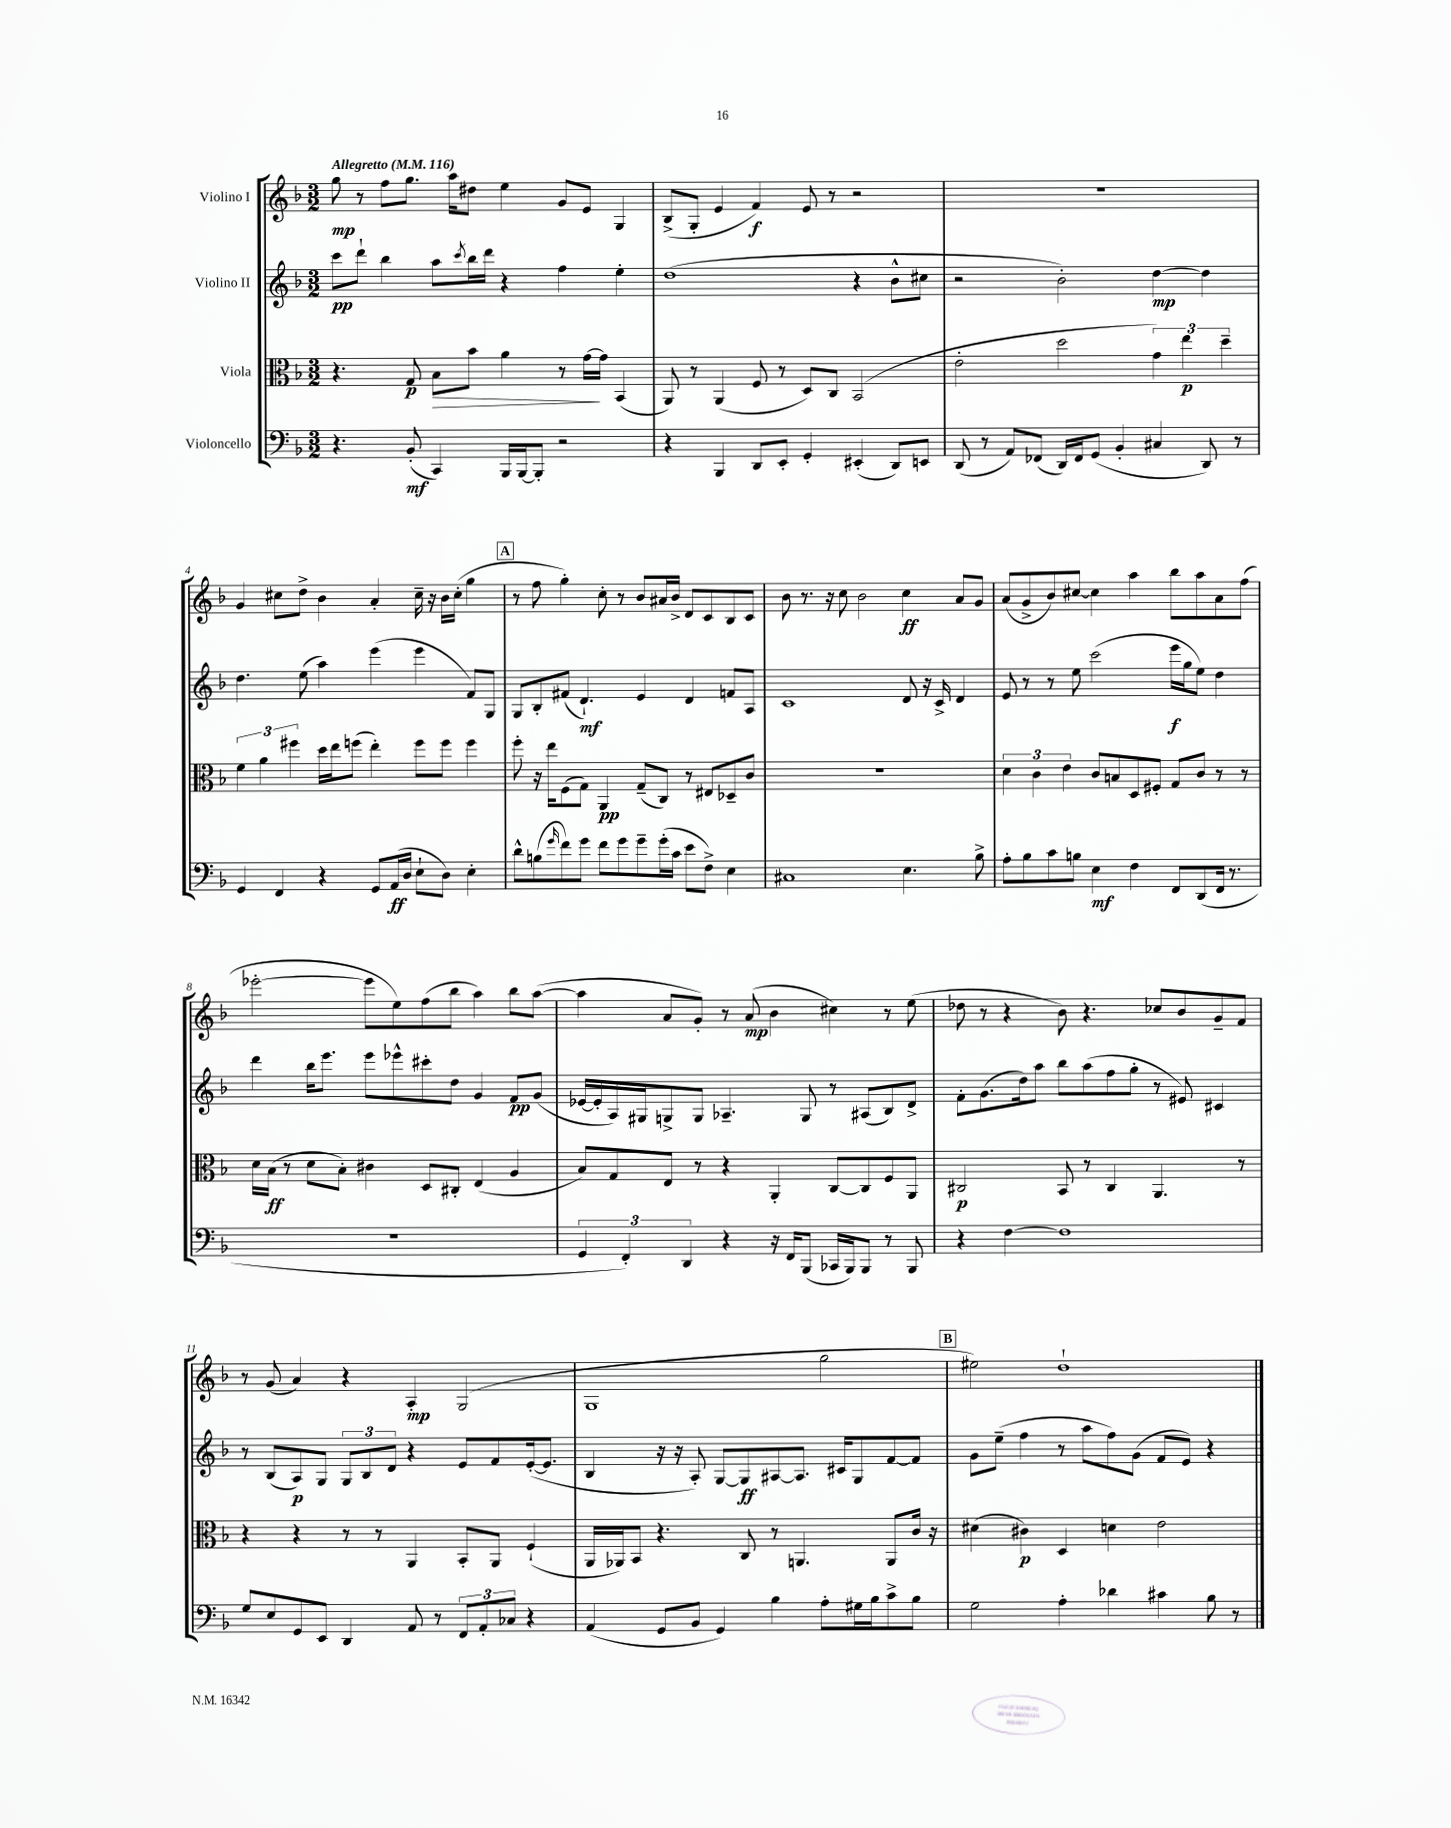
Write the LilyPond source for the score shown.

<<
\new StaffGroup <<
\new Staff = "s0" \with { instrumentName = "Violino I" } {
    \clef treble \key f \major \numericTimeSignature \time 3/2 \tempo "Allegretto" 4 = 116
    g''8\mp r8 f''8 g''8. a''16 dis''8 e''4 g'8 e'8 g4 |
    bes8->( g8-. e'4 f'4\f) e'8 r8 r2 |
    R1. |
    g'4 cis''8 d''8-> bes'4 a'4-. cis''16-- r16 bes'16 cis''16-.( g''4 |
    \mark \markup { \box "A" } r8 f''8 g''4-.) c''8-. r8 bes'8 ais'16 bes'16-> d'8 c'8 bes8 c'8 |
    bes'8 r8. r16 c''8 bes'2 c''4\ff a'8 g'8 |
    a'8( g'8-> bes'8) cis''8~ cis''4 a''4 bes''8 a''8 a'8 f''8( |
    ees'''2~-. ees'''8 e''8) f''8( bes''8 a''4) bes''8 a''8~( |
    a''4 a'8 g'8-.) r8 a'8\mp( bes'4 cis''4) r8 e''8( |
    des''8 r8 r4 bes'8) r4. ces''8 bes'8 g'8-- f'8 |
    r8 g'8( a'4) r4 a4-.\mp g2( |
    g1 g''2 |
    \mark \markup { \box "B" } eis''2) d''1-! \bar "|." |
}
\new Staff = "s1" \with { instrumentName = "Violino II" } {
    \clef treble \key f \major \numericTimeSignature \time 3/2
    c'''8\pp d'''8-! bes''4 a''8 \acciaccatura { c'''8 } bes''16 d'''16 r4 f''4 e''4-. |
    d''1( r4 bes'8-^ cis''8 |
    r2 bes'2-.) d''4~\mp d''4 |
    d''4. e''8( a''4) e'''4( e'''4 f'8) g8 |
    \mark \markup { \box "A" } g8 bes8-. fis'8( d'4.-!\mf) e'4 d'4 f'8 a8 |
    c'1 d'8 r16 c'16-> d'4 |
    e'8 r8 r8 e''8 c'''2( e'''16\f g''16 e''8) d''4 |
    d'''4 bes''16 e'''8. e'''8 ees'''8-^ cis'''8-. d''8 g'4 f'8\pp g'8( |
    ees'16~ ees'16-. a16) gis16 g8-> g8 aes4.-- g8 r8 ais8( bes8) d'8-> |
    f'8-. g'8.( d''16) a''8 bes''8 a''8( f''8 g''8-. r8 eis'8) cis'4 |
    r8 bes8( a8\p) g8 \tuplet 3/2 { g8 bes8 d'8 } r4 e'8 f'8 e'16~-.( e'8. |
    bes4 r16 r16 a8-.) g8~ g8\ff ais8~ ais8. cis'16 g8 f'8~ f'8 |
    \mark \markup { \box "B" } g'8 e''8--( f''4 r8 a''8 f''8) g'8( f'8 e'8) r4 \bar "|." |
}
\new Staff = "s2" \with { instrumentName = "Viola" } {
    \clef alto \key f \major \numericTimeSignature \time 3/2
    r4. g8\p bes8\> bes'8 a'4 r8 g'16~\! g'16 bes,4( |
    a,8) r8 a,4( f8 r8 d8) c8 bes,2( |
    e'2-. d''2 \tuplet 3/2 { g'4) e''4\p d''4-- } |
    \tuplet 3/2 { f'4 a'4 fis''4 } d''16 e''16 f''8( e''4-.) f''8 f''8 f''4 |
    \mark \markup { \box "A" } f''8-. r16 e''16 f8( g8) a,4\pp g8--( c8) r8 eis8 des8-- c'8 |
    R1. |
    \tuplet 3/2 { d'4 c'4 e'4 } c'8 b8 d8 fis8-. g8 c'8 r8 r8 |
    d'16 bes16\ff( r8 d'8 bes8-.) cis'4 d8 cis8-. e4( a4 |
    bes8) g8 e8 r8 r4 a,4-. c8~ c8 f8 a,8 |
    cis2\p bes,8 r8 cis4 a,4. r8 |
    r4 r4 r8 r8 a,4 bes,8-. a,8 f4-!( |
    a,16 aes,16) bes,8 r4. c8 r8 a,4. a,8 c'16 r16 |
    \mark \markup { \box "B" } dis'4( cis'4\p) d4 d'4 e'2 \bar "|." |
}
\new Staff = "s3" \with { instrumentName = "Violoncello" } {
    \clef bass \key f \major \numericTimeSignature \time 3/2
    r4. bes,8-.\mf( c,4) bes,,16 bes,,16~ bes,,8-. r2 |
    r4 bes,,4 d,8 e,8-. g,4-. eis,4-.( d,8) e,8 |
    d,8( r8 a,8) fes,8( d,16) fes,16 g,8( bes,4-. cis4 d,8) r8 |
    g,4 f,4 r4 g,8 a,16\ff( d16 e8-! d8) e4-. |
    \mark \markup { \box "A" } d'8-^ b8( \grace { g'16 } f'8) g'8 f'8 g'8 g'8-- g'16-.( c'16 e'8 f8->) e4 |
    cis1 e4. bes8-> |
    a8-. bes8 c'8 b8 e4\mf f4 f,8 d,8( f,16 r8. |
    R1. |
    \tuplet 3/2 { g,4 f,4-.) d,4 } r4 r16 f,16 bes,,8( ces,16 bes,,16) bes,,8 r8 bes,,8 |
    r4 f4~ f1 |
    g8 e8 g,8 e,8 d,4 a,8 r8 \tuplet 3/2 { f,8 a,8-. ces8 } r4 |
    a,4( g,8 bes,8 g,4) bes4 a8-. gis16 bes16 c'8-> bes8 |
    \mark \markup { \box "B" } g2 a4-. des'4 cis'4 bes8 r8 \bar "|." |
}
>>
>>
